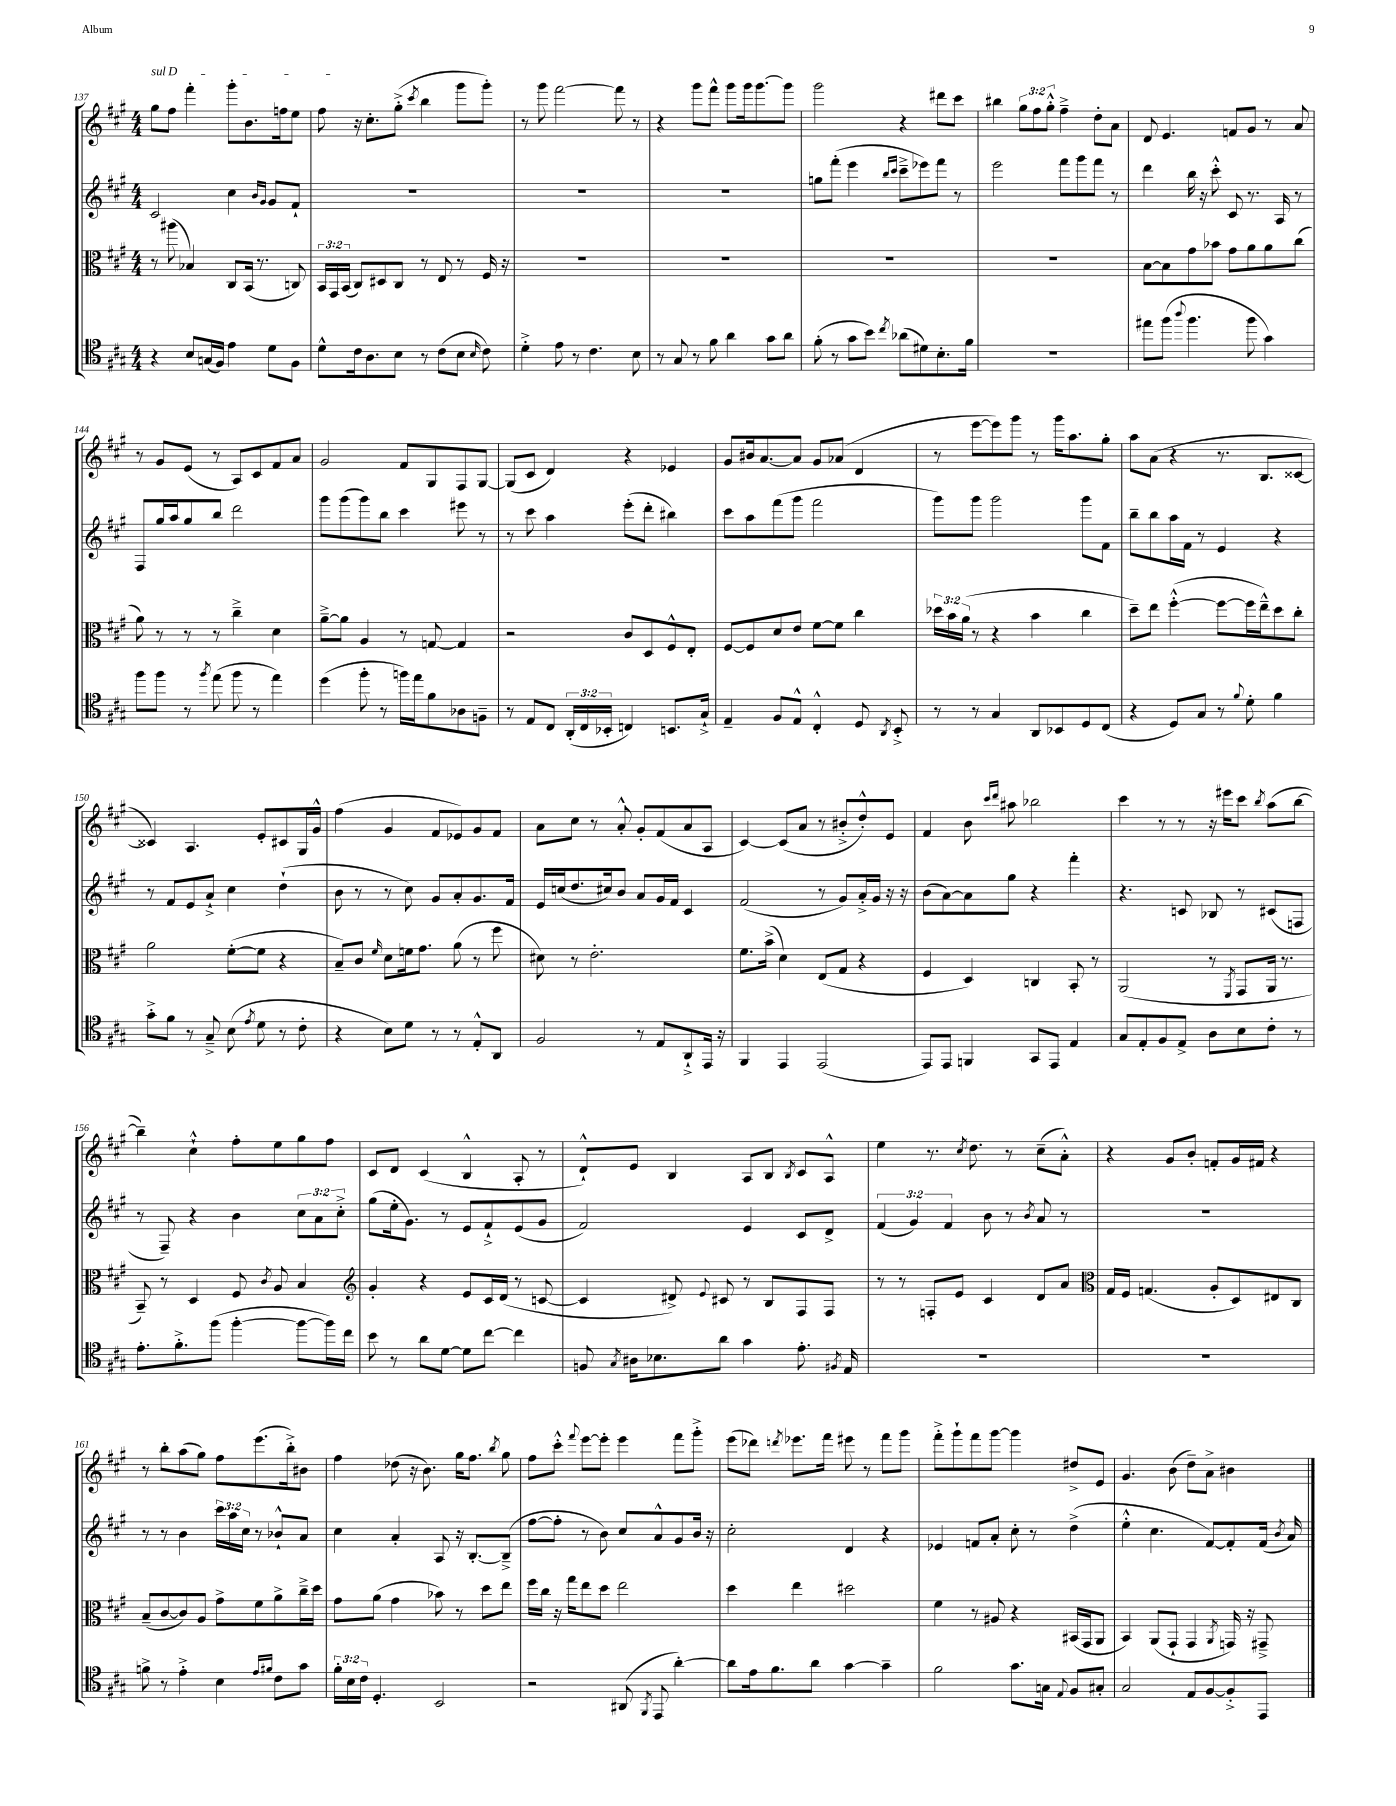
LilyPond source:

<<
\new StaffGroup <<
\new Staff = "s0" {
    \clef treble \key a \major \numericTimeSignature \time 4/4 \override Staff.TupletNumber.text = #tuplet-number::calc-fraction-text
    \autoBeamOff \once \override TextSpanner.bound-details.left.text = \markup { \italic "sul D" } gis''8[\startTextSpan fis''8] fis'''4-. gis'''8[-. b'8. f''16 e''8] |
    fis''8\stopTextSpan r16 cis''8.[-. gis''8]-.->( \acciaccatura { cis'''8 } b''4 gis'''8[ gis'''8]-.) |
    r8 gis'''8 fis'''2~ fis'''8 r8 |
    r4 gis'''8[ fis'''8]-^ gis'''8[ gis'''16 gis'''8.~ gis'''8] |
    gis'''2 r4 dis'''8[ cis'''8] |
    bis''4 \tuplet 3/2 { gis''8[ fis''8 gis''8]-.-^ } fis''4---> d''8[-. a'8] |
    d'8 e'4. f'8[ gis'8] r8 a'8 |
    r8 gis'8[ e'8]( r8 a8[) cis'8 fis'8 a'8] |
    gis'2 fis'8[ gis8 fis8 gis8]~ |
    gis8[( cis'8] d'4) r4 ees'4 |
    gis'8[ bis'16 a'8.~ a'8] gis'8[ aes'8]( d'4 |
    r8 e'''8[~ e'''8) gis'''8] r8 gis'''16[ a''8. gis''8]-. |
    a''8[ a'8]( r4 r8. b8.[ cisis'8]~ |
    cisis'4) a4. e'8[-. cis'8 gis16 gis'16]-^ |
    fis''4( gis'4 fis'8[ ees'8) gis'8 fis'8] |
    a'8[ cis''8] r8 a'8-.-^ gis'8[-. fis'8( a'8 a8] |
    cis'4~) cis'8[( a'8] r8 bis'8[-.-> d''8-.-^) e'8] |
    fis'4 b'8 \grace { cis'''16[ d'''16] } ais''8 bes''2 |
    cis'''4 r8 r8 r16 eis'''16[ cis'''8] \acciaccatura { b''8 } a''8[( b''8]~ |
    b''4--) cis''4-!-^ fis''8[-. e''8 gis''8 fis''8] |
    cis'8[ d'8] cis'4( b4-^ a8-. r8 |
    d'8[-!-^) e'8] b4 a8[ b8] \acciaccatura { b8 } cis'8[ a8]-^ |
    e''4 r8. \acciaccatura { cis''8 } d''8. r8 cis''8[--( a'8]-.-^) |
    r4 gis'8[ b'8]-. f'8[-. gis'16 fis'16] r4 |
    r8 b''8[-. a''8( gis''8]) fis''8[ e'''8.( b''16-.->) bis'8] |
    fis''4 des''8( r16 b'8.) gis''16[ fis''8.] \acciaccatura { b''8 } gis''8 |
    fis''8[ cis'''8]-.-^ \appoggiatura { fis'''8 } e'''8[~ e'''8]-. e'''4 fis'''8[ gis'''8]-.-> |
    e'''8[( des'''8]) \acciaccatura { d'''8 } ees'''8.[ fis'''16] eis'''8 r8 fis'''8[ gis'''8] |
    fis'''8[-.-> gis'''8-! fis'''8 gis'''8]~ gis'''4 dis''8[-> e'8] |
    gis'4. b'8( d''8[--) a'8]-> bis'4 \bar "|." |
}
\new Staff = "s1" {
    \clef treble \key a \major \numericTimeSignature \time 4/4 \override Staff.TupletNumber.text = #tuplet-number::calc-fraction-text
    \autoBeamOff cis'2 cis''4 \grace { b'16[ gis'16] } gis'8[ fis'8]-! |
    R1 |
    R1 |
    R1 |
    g''8[ fis'''8]-.( e'''4 \grace { b''16[ cis'''16] } cis'''8[---> ees'''8) fis'''8] r8 |
    e'''2 fis'''8[ gis'''8 fis'''8] r8 |
    d'''4 b''16 r16 cis'''8-.-^ cis'8 r8. a16 r8 |
    fis8[ gis''16 a''16 gis''8 b''8] d'''2 |
    gis'''8[ gis'''8( gis'''8) b''8] cis'''4 eis'''8 r8 |
    r8 cis'''8 a''4 e'''8[-.( d'''8]-. bis''4) |
    cis'''8[ a''8 fis'''8( gis'''8] fis'''2 |
    gis'''8[) gis'''8] gis'''2 gis'''8[ fis'8] |
    b''8[-- b''8 a''16 fis'16] r8 e'4 r4 |
    r8 fis'8[ e'8 a'8]-!-> cis''4 d''4-!( |
    b'8 r8 r8 cis''8) gis'8[ a'8-. gis'8. fis'16] |
    e'16[ c''16( d''8. cis''16) b'8] a'8[ gis'16 fis'16] cis'4 |
    fis'2( r8 gis'8[) a'16-.-> gis'16] r16 r16 |
    b'8[( a'8~) a'8 gis''8] r4 fis'''4-. |
    r4. c'8 bes8 r8 cis'8[( f8] |
    r8 fis8--) r4 b'4 \tuplet 3/2 { cis''8[ a'8 cis''8]-.-> } |
    gis''8[( e''16-. gis'8.]) r8 e'8[ fis'8-!-> e'8( gis'8] |
    fis'2) e'4 cis'8[ d'8]-> |
    \tuplet 3/2 { fis'4( gis'4) fis'4 } b'8 r8 \acciaccatura { b'8 } a'8 r8 |
    R1 |
    r8 r8 b'4 \tuplet 3/2 { cis'''16[ a''16 cis''16] } r8 bes'8[-!-^ a'8] |
    cis''4 a'4-. a8 r16 b8.[~-. b8]--->( |
    fis''8[~ fis''8]-. r8 b'8) cis''8[ a'8-^ gis'8 b'16] r16 |
    cis''2-. d'4 r4 |
    ees'4 f'8[ a'8]-. cis''8-. r8 d''4->( |
    e''4-.-^ cis''4. fis'8[~) fis'8-. fis'16]( \acciaccatura { b'8 } a'16) \bar "|." |
}
\new Staff = "s2" {
    \clef alto \key a \major \numericTimeSignature \time 4/4 \override Staff.TupletNumber.text = #tuplet-number::calc-fraction-text
    \autoBeamOff r8 ais''8( bes4) cis8[ b,16]( r8. c8) |
    \tuplet 3/2 { b,16[ gis,16 b,16]( } cis8[) dis8 cis8] r8 e8 r8 fis16 r16 |
    R1 |
    R1 |
    R1 |
    R1 |
    b8[~ b8 gis'8 bes'8] gis'8[ a'8 a'8 cis''8]( |
    a'8) r8 r8 r8 cis''4---> d'4 |
    a'8[~---> a'8] a4 r8 g8~ g4 |
    r2 cis'8[ d8 fis8-^ e8]-. |
    fis8[~ fis8 d'8 e'8] fis'8[~ fis'8] cis''4 |
    \tuplet 3/2 { des''16[ b'16 a'16]( } r8 r4 b'4 cis''4 |
    d''8[--) e''8] fis''4~-.-^( fis''8[~ fis''16 e''16---^) d''8 cis''8]-. |
    a'2 fis'8[~-.( fis'8] r4 |
    b8[--) cis'8] \grace { fis'16 } d'8[ f'16 gis'8.] a'8( r8 fis''8 |
    dis'8) r8 e'2.-. |
    fis'8.[ b'16]->( d'4) e8[( gis8] r4 |
    fis4 d4) c4 b,8-. r8 |
    a,2( r8 \acciaccatura { fis,8 } gis,8[ a,16] r8. |
    b,8--) r8 d4 fis8 \acciaccatura { cis'8 } a8 b4 |
    \clef treble gis'4-. r4 e'8[ cis'16 d'16]( r8 c'8~ |
    c'4 dis'8->) \appoggiatura { e'8 } cis'8 r8 b8[ fis8 fis8] |
    r8 r8 f8[-. e'8] cis'4 d'8[ a'8] |
    \clef alto gis16[ fis16] g4.( a8[-. d8) eis8 cis8] |
    b8[--( cis'8~ cis'8) a8] gis'8[-> fis'8 a'8-> cis''16---> d''16] |
    gis'8[ a'8]( gis'4 bes'8) r8 d''8[ e''8] |
    fis''16[ cis''16] r16 gis''16[ e''8 d''8] e''2 |
    d''4 e''4 dis''2 |
    fis'4 r8 ais8 r4 bis,16[( gis,16 a,8] |
    b,4) a,8[( gis,8]-! gis,4 \acciaccatura { a,8 } g,16) r16 gis,8---> \bar "|." |
}
\new Staff = "s3" {
    \clef tenor \key a \major \numericTimeSignature \time 4/4 \override Staff.TupletNumber.text = #tuplet-number::calc-fraction-text
    \autoBeamOff r4 b8[ g16( fis16]) e'4 d'8[ fis8] |
    d'8[-^ cis'16 a8. b8] r8 cis'8[( b8] \grace { b16 } cis'8) |
    d'4-.-> e'8 r8 cis'4. b8 |
    r8 gis8 r8 fis'8 a'4 gis'8[ a'8] |
    fis'8-.( r8 gis'8[ b'8]) \acciaccatura { cis''8 } aes'8[( dis'8) b8.-. fis'16] |
    R1 |
    eis''8[ fis''8]( \appoggiatura { a''8 } fis''4. fis''8 gis'4) |
    fis''8[ fis''8] r8 \acciaccatura { fis''8 } e''8( fis''8 r8 e''4) |
    d''4( fis''8-. r8 f''16[) e''16 fis'8 aes8 f8]-- |
    r8 e8[ cis8] \tuplet 3/2 { a,16[-.( cis16 bes,16]-. } c4) b,8.[ gis16]-!-> |
    e4-- fis8[ e8]-^ cis4-.-^ d8 \acciaccatura { a,8 } b,8-.-> |
    r8 r8 gis4 a,8[ bes,8 d8 cis8]( |
    r4 d8[) gis8] r8 \appoggiatura { fis'8 } d'8-. fis'4 |
    gis'8[-.-> fis'8] r8 gis8---> b8( \acciaccatura { e'8 } d'8 r8 cis'8-. |
    r4 b8[) d'8] r8 r8 e8[-.-^ a,8] |
    fis2 r8 e8[ a,8-!-> e,16] r16 |
    fis,4 e,4 e,2( |
    e,8[) e,8] f,4 gis,8[ e,8] e4 |
    gis8[ e8-. fis8 e8]-> a8[ b8 cis'8]-. r8 |
    e'8.[-. fis'8.-.-> fis''8]( fis''4~-. fis''8[~ fis''16) cis''16] |
    b'8 r8 a'8[ d'8]~ d'8[ cis''8]~ cis''4 |
    f8 \acciaccatura { gis8 } ais16[ bes8. a'8] gis'4 e'8.-. \acciaccatura { fis8 } e16 |
    R1 |
    R1 |
    f'8-> r8 e'4-.-> b4 \grace { e'16[ fis'16] } cis'8[ gis'8] |
    \tuplet 3/2 { fis'16[-. b16 cis'16] } d4.-. b,2 |
    r2 ais,8( \acciaccatura { fis,8 } e,8 a'4~-.) |
    a'8[ e'16 fis'8. a'8] gis'4~ gis'4-- |
    fis'2 gis'8.[ g16] \appoggiatura { e8 } fis8[ gis8]-. |
    gis2 e8[ fis8~ fis8-.-> e,8] \bar "|." |
}
>>
>>
\layout { \context { \Score currentBarNumber = #137 } }
